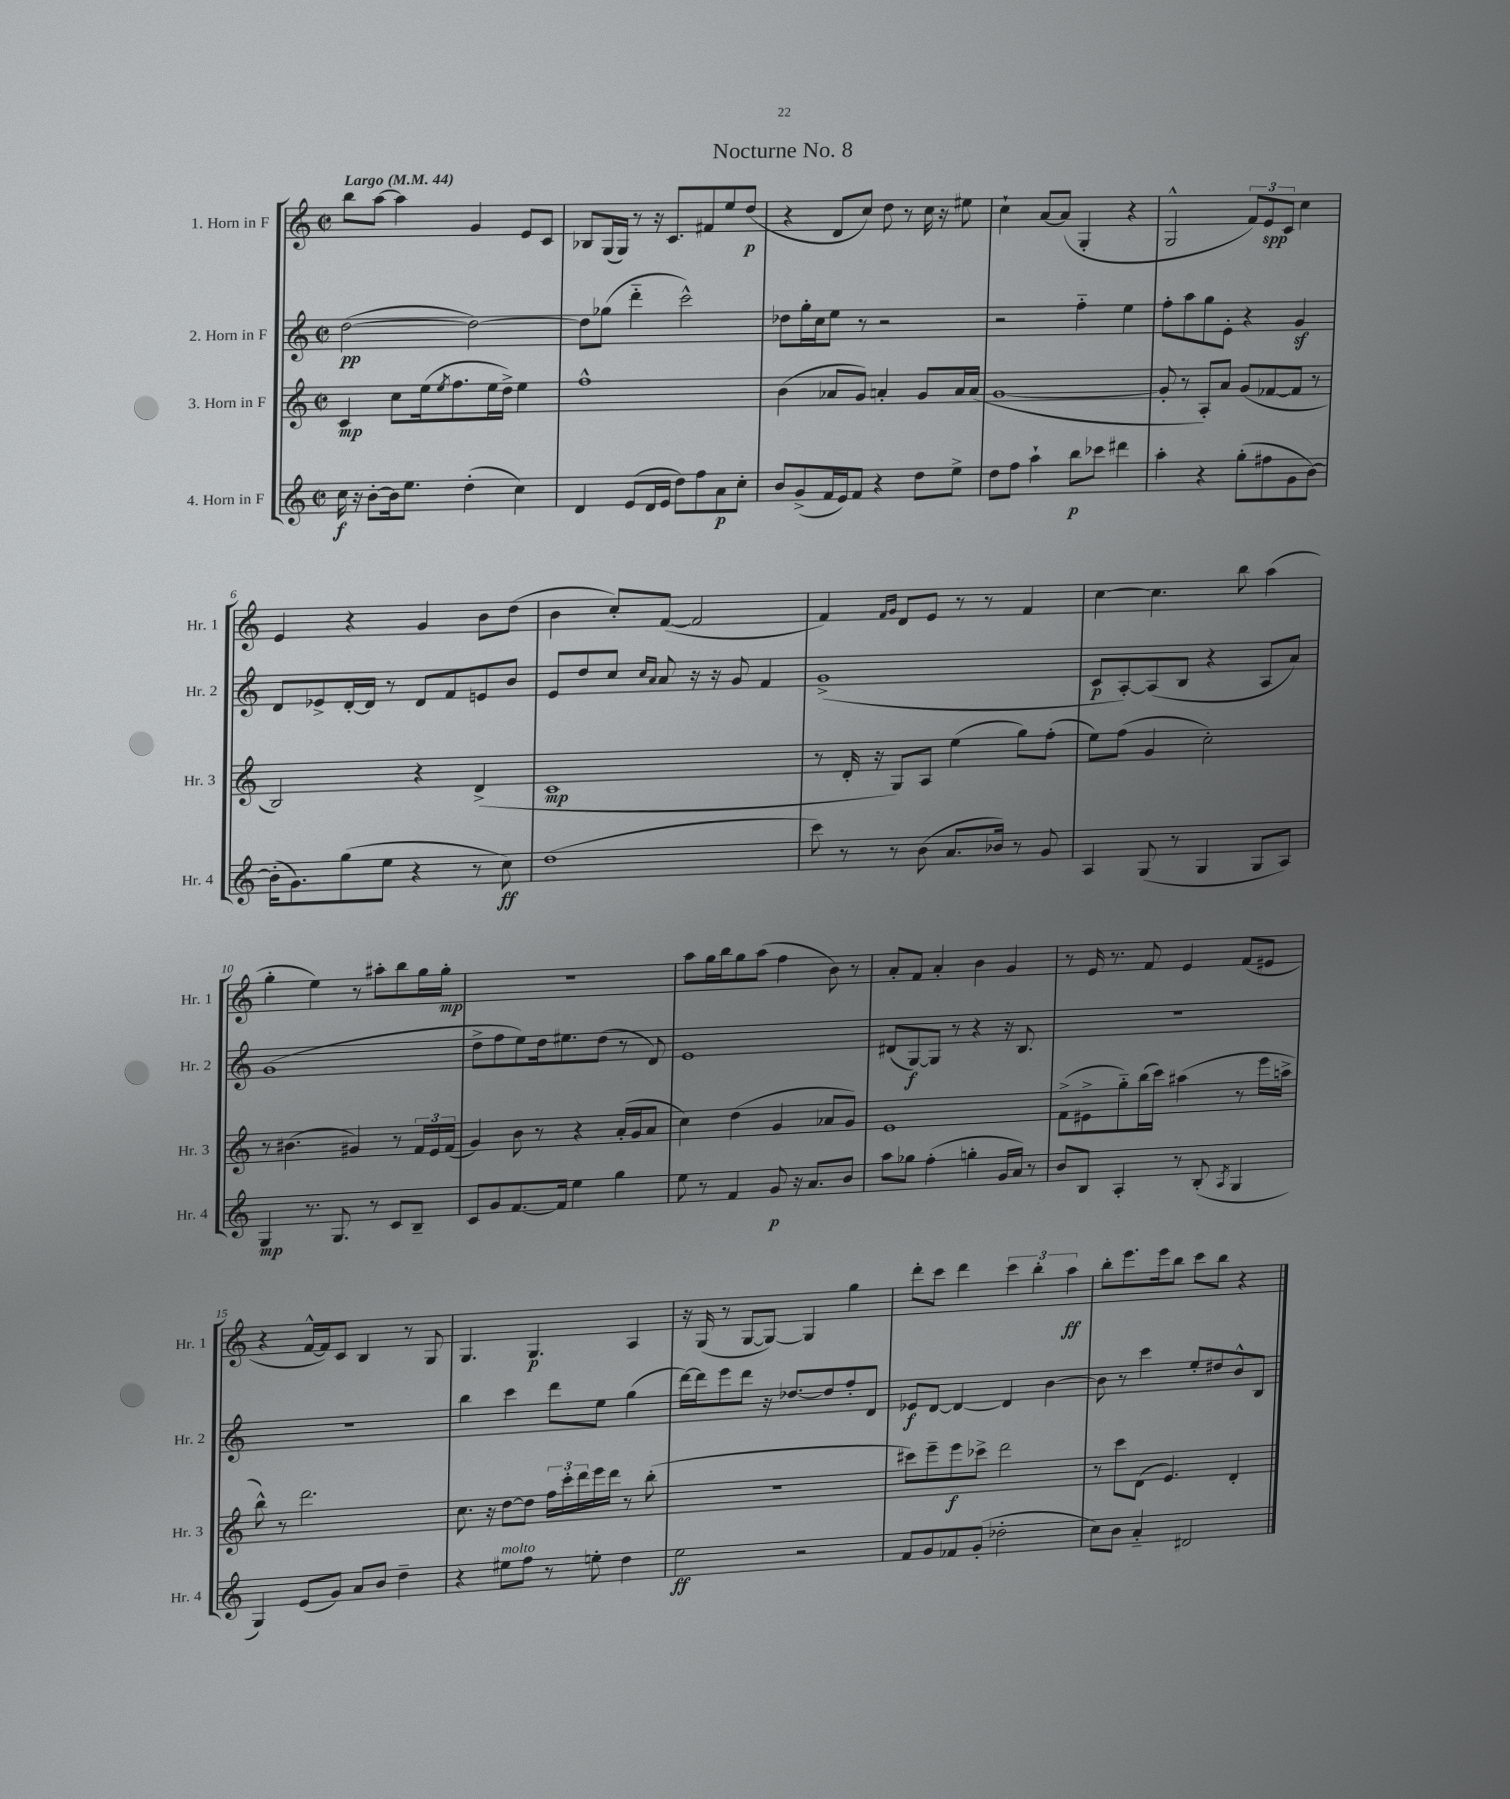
\header { title = "Nocturne No. 8" }
<<
\new StaffGroup <<
\new Staff = "s0" \with { instrumentName = "1. Horn in F" shortInstrumentName = "Hr. 1" } {
    \clef treble \key c \major \defaultTimeSignature \time 2/2 \tempo "Largo" 4 = 44
    b''8 a''8~ a''4 g'4 e'8 c'8 |
    bes8 g16( g16) r8 r16 c'8. fis'8 e''8 d''8\p( |
    r4 d'8 c''8) d''8 r8 c''16 r16 eis''8 |
    c''4-! a'8~ a'8( g4-. r4 |
    g2-^ \tuplet 3/2 { f'8) e'8\spp c'8 } c''4 |
    e'4 r4 g'4 b'8 d''8( |
    b'4 c''8-.) f'8~( f'2 |
    f'4) \grace { f'16 g'16 } d'8 e'8 r8 r8 f'4 |
    c''4~ c''4. b''8 a''4( |
    g''4-. e''4) r8 ais''8-. b''8 g''16 g''16-.\mp |
    r1 |
    a''8 g''16 b''16 g''8 a''8( f''4 b'8) r8 |
    a'8-. f'8 a'4-. b'4 g'4 |
    r8 e'16 r8. f'8 e'4 f'8( eis'8 |
    r4 f'16~-^ f'16) c'8 b4 r8 g8 |
    g4. g4.\p a4 |
    r16 g16( r8 g8~ g8~) g4 g''4 |
    d'''8-. c'''8 d'''4 \tuplet 3/2 { c'''4 b''4-. a''4\ff } |
    b''8-. e'''8. e'''16 b''8 c'''8 b''8 r4 \bar "|." |
}
\new Staff = "s1" \with { instrumentName = "2. Horn in F" shortInstrumentName = "Hr. 2" } {
    \clef treble \key c \major \defaultTimeSignature \time 2/2
    d''2~\pp( d''2~) |
    d''8 ges''8( d'''4-_ c'''2-^) |
    des''8 g''16-. c''16 e''8 r8 r2 |
    r2 f''4-_ e''4 |
    f''8-. a''8 g''8 e'8-. r4 g'4\sf |
    d'8 ees'8-> d'16~-. d'16 r8 d'8 f'8 e'8 b'8 |
    e'8 d''8 c''8 \grace { c''16 a'16 } a'8 r16 r16 g'8 f'4 |
    g'1->( |
    c'8\p a8~-.) a8( b8 r4 a8 a'8) |
    g'1( |
    d''8-> f''8 e''8) d''16 eis''8. d''8( r8 d'8) |
    e'1 |
    dis'8( g8~\f) g8 r8 r4 r16 b8. |
    R1 |
    R1 |
    b''4 c'''4 d'''8 e''8 g''4( |
    d'''16~) d'''16 e'''8 d'''8 r16 des''8.~ des''8 f''8-. d'8 |
    ees'8\f d'8~ d'4~ d'4 b'4~ |
    b'8 r8 c'''4 e''8-. dis''8 b'8-^ b8 \bar "|." |
}
\new Staff = "s2" \with { instrumentName = "3. Horn in F" shortInstrumentName = "Hr. 3" } {
    \clef treble \key c \major \defaultTimeSignature \time 2/2
    c'4\mp c''8 e''16( \acciaccatura { e''8 } f''8. e''16 d''16->) e''4 |
    f''1-^ |
    b'4( aes'8 g'8) a'4-. g'8 a'16 a'16( |
    g'1~ |
    g'8-. r8 a8-.) a'8 g'8( fes'8~ fes'8 r8 |
    b2) r4 d'4->( |
    c'1\mp |
    r8 d'16-. r16 g8) a8 e''4( g''8) f''8-.( |
    e''8) f''8( g'4 c''2-.) |
    r8 bis'4.( gis'4) r8 \tuplet 3/2 { f'16 e'16 f'16( } |
    g'4) b'8 r8 r4 a'16-.( g'16 a'8 |
    c''4) d''4( g'4 aes'8 g'8) |
    e'1 |
    f'8->( eis'8-> g''8-_) b''16( c'''16) ais''4( r8 e'''16 a''16-> |
    b''8-^) r8 d'''2. |
    c''8. r16 d''8~ d''8 \tuplet 3/2 { f''16 c'''16-. d'''16 } e'''16 d'''16 r8 b''8-.( |
    R1 |
    cis'''8) e'''8-- e'''8\f ces'''8-> d'''2 |
    r8 c'''8 d'8( e'4.) d'4-. \bar "|." |
}
\new Staff = "s3" \with { instrumentName = "4. Horn in F" shortInstrumentName = "Hr. 4" } {
    \clef treble \key c \major \defaultTimeSignature \time 2/2
    c''16\f r16 b'8~-. b'16 e''8. d''4-.( c''4) |
    d'4 e'8( d'16 e'16 d''8) f''8 a'8\p c''8-. |
    b'8 g'8->( f'16 e'16) f'8 r4 d''8 e''8-> |
    d''8 f''8 a''4-! b''8\p ces'''8 dis'''4 |
    a''4-. r4 g''8-.( fis''8 g'8 b'8~) |
    b'16-.( g'8.) g''8( e''8 r4 r8 c''8\ff) |
    d''1( |
    c'''8) r8 r8 b'8( a'8. bes'16) r8 g'8 |
    a4 g8( r8 g4 g8 a8) |
    g4\mp r8. g8. r8 c'8 b8-- |
    c'8 g'8 f'8.~ f'16 e''4 g''4 |
    e''8 r8 f'4 g'8\p r16 a'8. b'8 |
    a''8 ges''8 f''4-.( g''4-. g'16 a'16) r8 |
    b'8 b8 a4-. r8 b8-.( \acciaccatura { a8 } g4 |
    g4) e'8( g'8) a'8 b'8 d''4-- |
    r4 eis''8^\markup { \italic "molto" } f''8 r8 e''8-. d''4 |
    e''2\ff r2 |
    f'8 g'8 fes'8 g'8-.( des''2-. |
    c''8) b'8 a'4-_ dis'2 \bar "|." |
}
>>
>>
